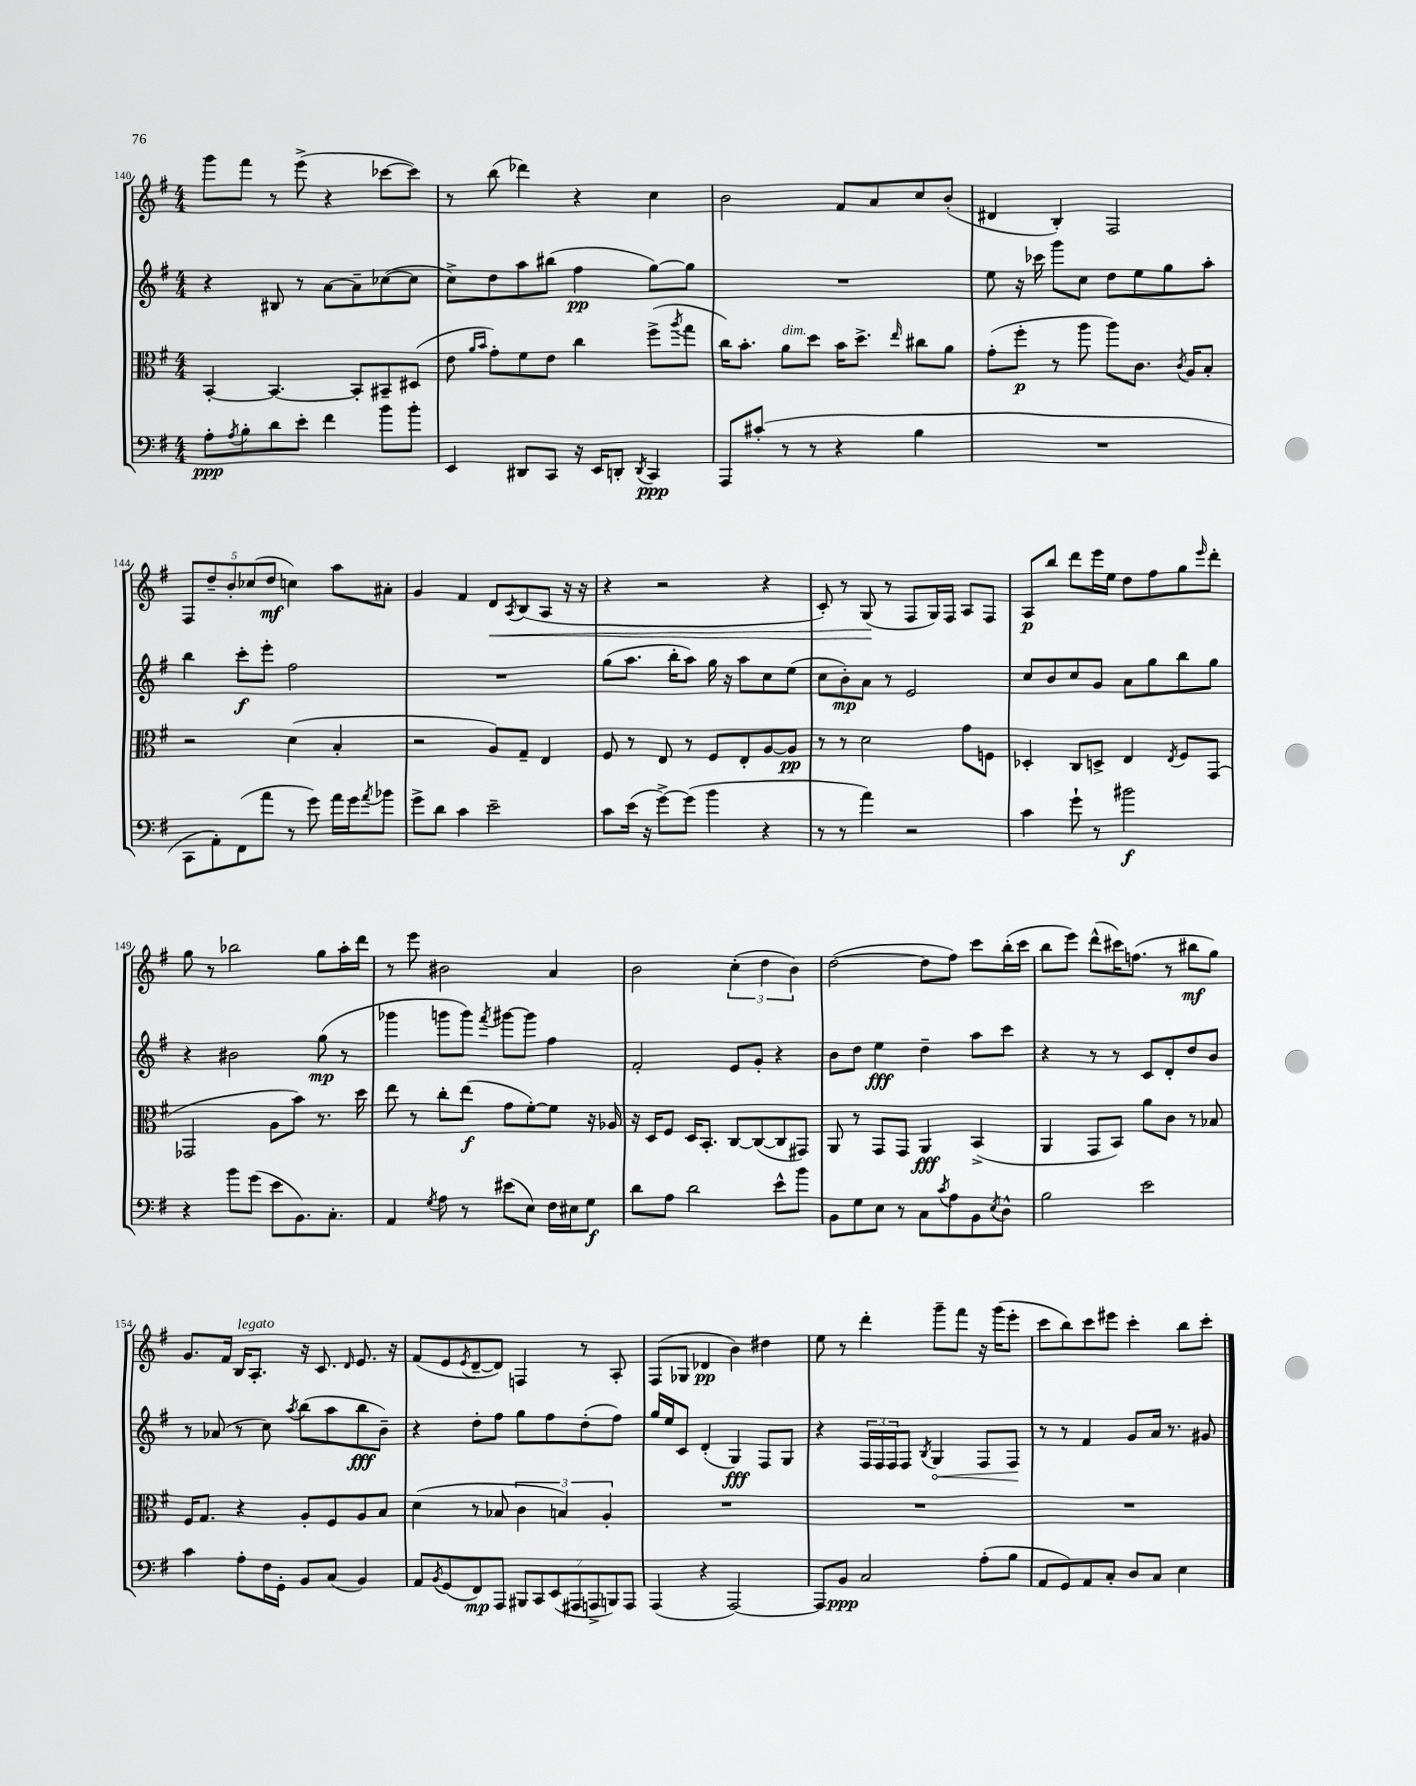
<<
\new StaffGroup <<
\new Staff = "s0" {
    \clef treble \key g \major \numericTimeSignature \time 4/4
    g'''8 fis'''8 r8 e'''8->( r4 ces'''8~ ces'''8) |
    r8 b''8( des'''4) r4 c''4 |
    b'2 fis'8 a'8 c''8 b'8-.( |
    dis'4 b4-.) fis2 |
    \tuplet 5/4 { fis8 d''8-- b'8-. ces''8( d''8\mf } c''4) a''8 ais'8-. |
    g'4 fis'4 d'8\< \acciaccatura { a8 } b8( a8 r16 r16 |
    r4 r2 r4 |
    c'8-.) r8 g8\!( r8 fis8 g16) fis16 a8 fis8 |
    a8\p b''8 d'''8 e'''16 e''16 d''8 fis''8 g''8 \grace { e'''16 } d'''8-. |
    g''8 r8 bes''2 g''8 a''16-. d'''16 |
    r8 e'''8 bis'2 a'4 |
    b'2 \tuplet 3/2 { c''4-.( d''4 b'4) } |
    d''2~( d''8 fis''8) c'''8 b''16-.( c'''16 |
    b''8 e'''8) d'''8-^( cis'''16) f''8.( r8 bis''8\mf g''8) |
    g'8. fis'16 b16^\markup { \italic "legato" } a8.-. r16 c'8. \grace { d'16 } e'8. r16 |
    fis'8( e'8 \acciaccatura { e'8 } d'8~-- d'8) f4 r8 a8-. |
    fis8( ges8 des'4\pp b'4) dis''4 |
    e''8 r8 d'''4-. g'''8-- fis'''8 r16 g'''16( e'''8-. |
    c'''8 b''8) c'''8 eis'''8 c'''4-. b''8 c'''8-. \bar "|." |
}
\new Staff = "s1" {
    \clef treble \key g \major \numericTimeSignature \time 4/4
    r4 bis8 r8 a'8~ a'8-- ces''8~( ces''8 |
    c''8->) d''8 a''8 bis''8( fis''4\pp g''8~) g''8 |
    R1 |
    e''8 r16 ces'''16 g'''8 c''8 d''8 e''8 g''8 a''8-. |
    b''4 c'''8-.\f e'''8-. fis''2 |
    R1 |
    g''8( a''8. b''16-. a''8) g''16 r16 a''8 c''8 e''8( |
    c''8 b'8-.\mp) a'8 r8 e'2 |
    c''8 b'8 c''8 g'8 a'8 g''8 b''8 g''8 |
    r4 bis'2 g''8\mp( r8 |
    ges'''4 g'''8 g'''8) \acciaccatura { fis'''8 } gis'''8~ gis'''8 fis''4 |
    fis'2-. e'8 g'8-. r4 |
    b'8 d''8 e''4\fff d''4-- a''8 c'''8 |
    r4 r8 r8 c'8 d'8-. d''8 b'8 |
    r8 aes'8( r8 c''8) \acciaccatura { a''8 } b''8( a''8 b''8\fff b'8--) |
    r4 d''8-. fis''8 g''8 fis''8 d''8-.( fis''8) |
    g''16 e''16 c'8 d'4-.( g4\fff) fis8 g8 |
    r4 \tuplet 3/2 { fis16 fis16 fis16 } fis8 \acciaccatura { b8 } \once \override Hairpin.circled-tip = ##t g4\< fis8 fis8\! |
    r8 r8 fis'4 g'8 a'16 r8. gis'8 \bar "|." |
}
\new Staff = "s2" {
    \clef alto \key g \major \numericTimeSignature \time 4/4
    b,4~-. b,4.~ b,8-. bis,8-- dis8( |
    e'8 \grace { a'16 b'16 } g'8-.) fis'8 e'8 c''4 fis''8->( \acciaccatura { a''8 } g''8 |
    c''16) b'8.-. a'8^\markup { \italic "dim." } d''8 b'16 d''8.-> \grace { e''16 } cis''8 a'8 |
    g'8-.( fis''8-.\p r8 a''8 a''8) c'8. \acciaccatura { c'8 } a16 b8-. |
    r2 d'4( b4-. |
    r2 a8) g8-- e4 |
    fis8 r8 e8 r8 fis8 e8-. a8~ a8\pp |
    r8 r8 d'2 g'8 f8 |
    des4-. c8 d8-> e4 \acciaccatura { e8 } fis8 g,8( |
    ges,2 a8 b'8) r8. d''16 |
    e''8 r8 c''8-. e''8\f( g'8 fis'8~-.) fis'8 r16 aes16 |
    r16 d16 fis8 d16 b,8.-. c8~ c8~( c8 gis,8) |
    a,8 r8 g,8 g,8 a,4\fff b,4->( |
    a,4 g,8 b,8) a'8 c'8 r8 bes8 |
    fis16 g8. r4 a8-. fis8 a8 b8 |
    d'4( r8 bes8 \tuplet 3/2 { c'4 b4) a4-. } |
    R1 |
    R1 |
    R1 \bar "|." |
}
\new Staff = "s3" {
    \clef bass \key g \major \numericTimeSignature \time 4/4
    a8-.\ppp \acciaccatura { a8 } b8-. d'8 e'8-. fis'4 b'8 b'8-. |
    e,4 dis,8 c,8 r16 e,16 d,8-. \acciaccatura { d,8 } c,4\ppp |
    a,,8 cis'8-.( r8 r8 r4 b4 |
    R1 |
    c,8 a,8-.) fis,8( a'8 r8 g'8) a'16 g'16 \acciaccatura { a'8 } bes'8 |
    g'8-> d'8 c'4 e'2-- |
    c'8 e'16( r16 g'8~->) g'8( b'4 r4 |
    r8 r8 a'4) r2 |
    c'4 g'8-! r8 bis'2\f |
    r4 b'8 g'8( e'8 b,8.) c8.-. |
    a,4 \acciaccatura { g8 } a8 r8 eis'8( e8) fis16 eis16 g8\f |
    d'8 a8 d'2 e'8-^ b'8 |
    b,8 g8 e8 r8 c8 \acciaccatura { c'8 } a8 b,8 \acciaccatura { e8 } d8-^ |
    b2 e'2 |
    c'4 a8-. fis16 g,16-. b,8 c8( b,4) |
    a,8 \acciaccatura { b,8 } g,8( fis,8\mp) a,,8 \tuplet 7/4 { bis,,8 c,8 e,8( ais,,8 a,,8-> b,,8) a,,8 } |
    a,,4( r4 a,,2~) |
    a,,8 b,8\ppp c2 a8-.( b8 |
    a,8 g,8) a,8 c8-. d8 c8 e4 \bar "|." |
}
>>
>>
\layout { \context { \Score currentBarNumber = #140 } }
